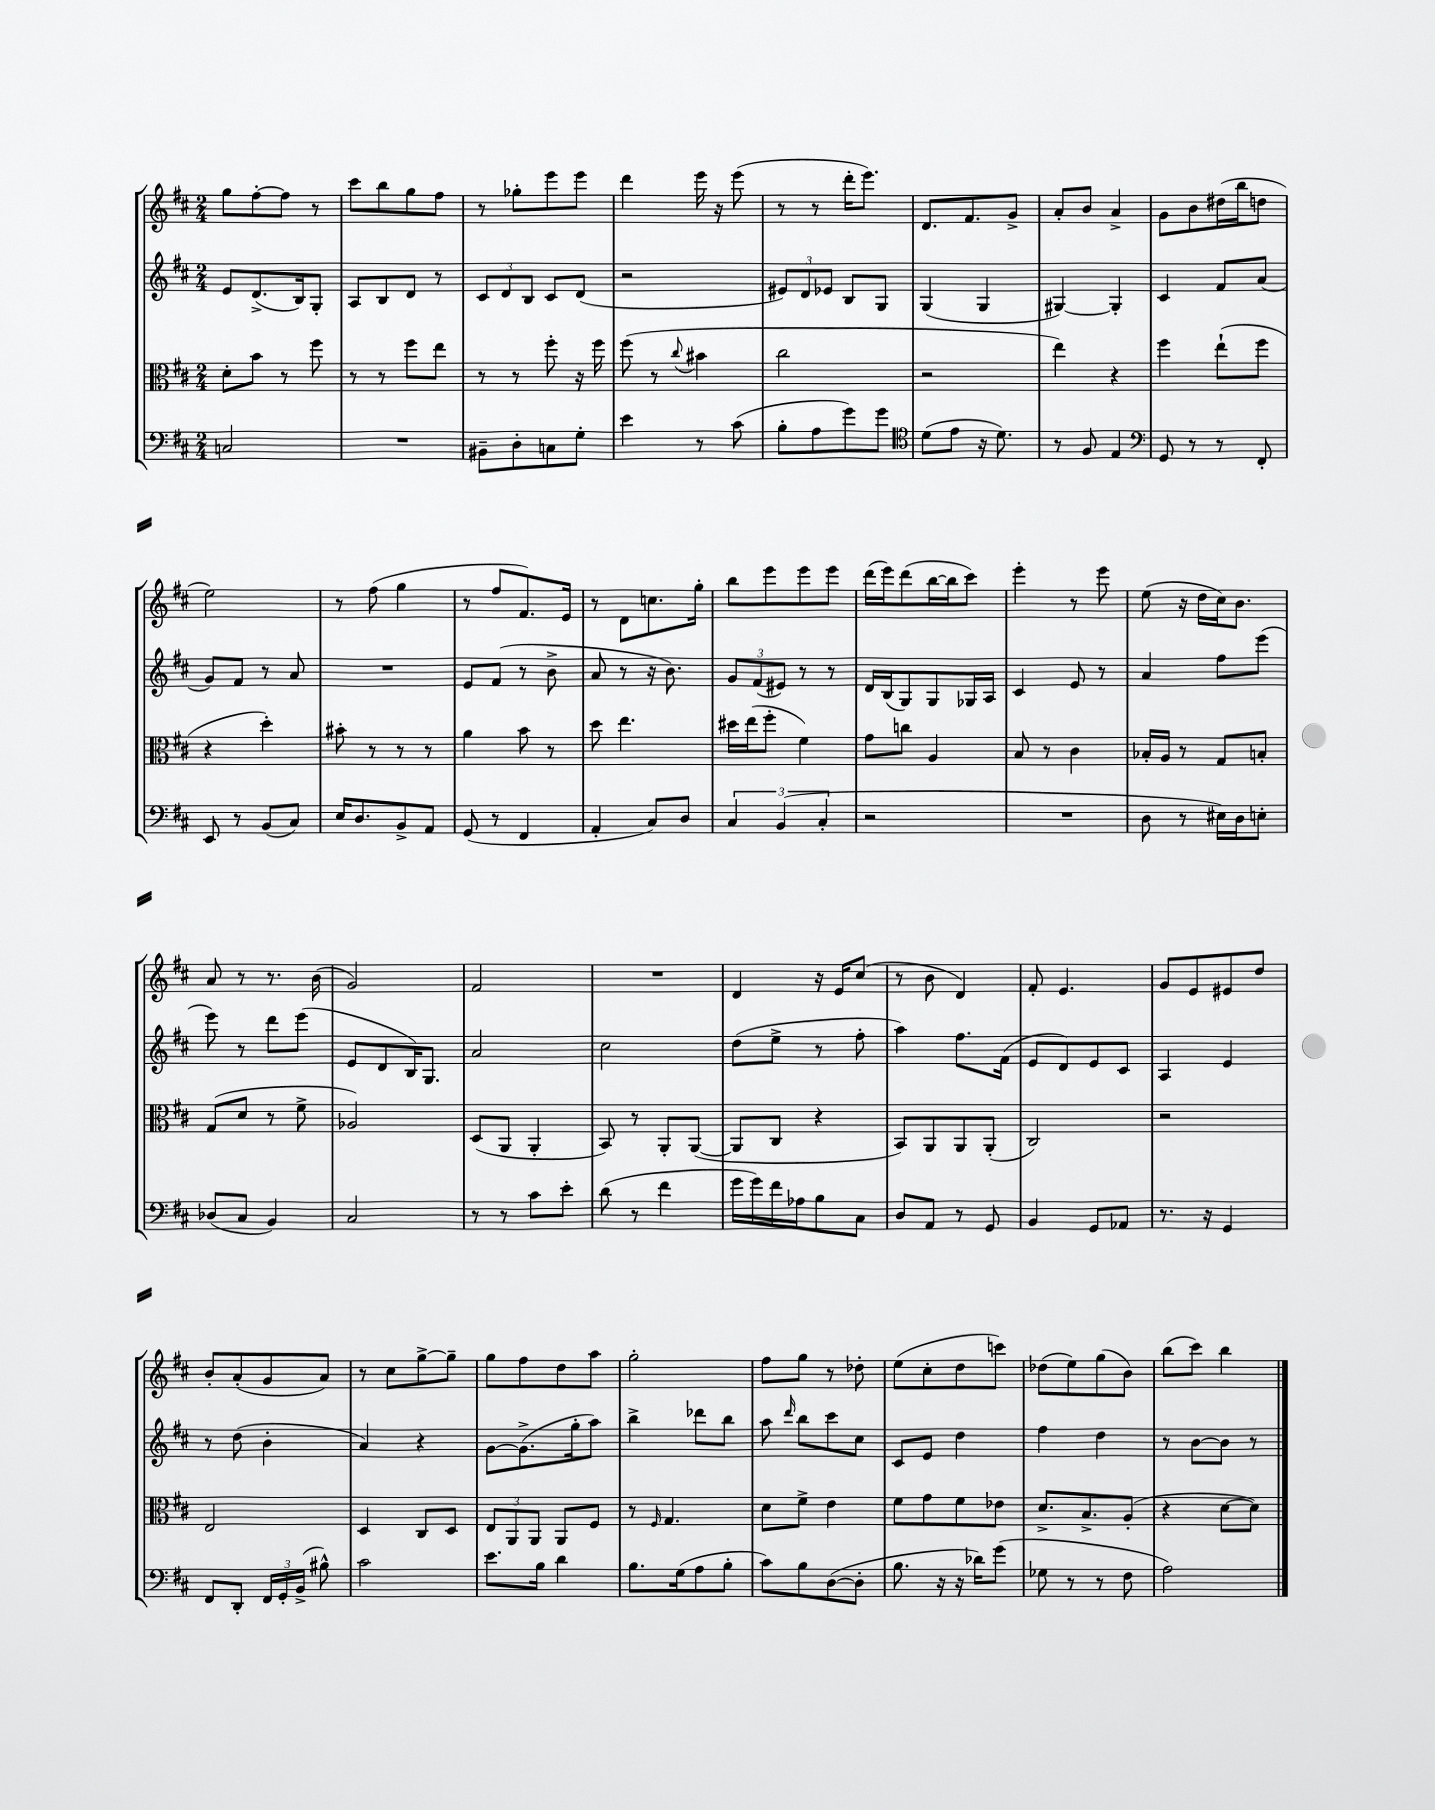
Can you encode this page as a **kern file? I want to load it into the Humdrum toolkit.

**kern	**kern	**kern	**kern
*staff4	*staff3	*staff2	*staff1
*clefF4	*clefC3	*clefG2	*clefG2
*k[f#c#]	*k[f#c#]	*k[f#c#]	*k[f#c#]
*M2/4	*M2/4	*M2/4	*M2/4
2C	8d'	8e	8gg
.	8b	(8.d^	[8ff#'
.	8r	.	8ff#]
.	.	16B)	.
.	8ff#	8G'	8r
=	=	=	=
2r	8r	8A	8ccc#
.	8r	8B	8bb
.	8ff#	8d	8gg
.	8ee	8r	8ff#
=	=	=	=
8BB#~	8r	12c#	8r
.	.	12d	.
8D'	8r	.	8gg-'
.	.	12B	.
8C	8ff#'	8c#	8eee
8G'	16r	(8d	8eee
.	16ff#	.	.
=	=	=	=
4e	(8ff#	2r	4ddd
.	8r	.	.
.	8qqcc#	.	.
8r	4b#	.	16eee
.	.	.	16r
(8c#	.	.	(8eee
=	=	=	=
8B'	2cc#	12e#)	8r
.	.	12d	.
8A	.	.	8r
.	.	12e-	.
8g)	.	8B	16ddd'
.	.	.	8.eee)
8g	.	8G	.
=	=	=	=
*clefC4	*	*	*
(8d	2r	(4G	8.d
8e	.	.	.
.	.	.	8.f#
16r	.	4G	.
8.d)	.	.	.
.	.	.	8g^
=	=	=	=
8r	4ee)	[4G#)	8a'
8F#	.	.	8b
4E	4r	4G#']	4a^
=	=	=	=
*clefF4	*	*	*
8GG	4ff#	4c#	8g
8r	.	.	8b
8r	(8ee`	8f#	(16dd#
.	.	.	16bb
8FF#'	8ff#	(8a	8dd
=	=	=	=
8EE	4r	8g)	2ee)
8r	.	8f#	.
(8BB	4dd')	8r	.
8C#)	.	8a	.
=	=	=	=
16E	8b#'	2r	8r
8.D	.	.	.
.	8r	.	(8ff#
8BB^	8r	.	4gg
8AA	8r	.	.
=	=	=	=
(8GG	4a	8e	8r
8r	.	(8f#	8ff#
4FF#	8b	8r	8.f#)
.	8r	8b^	.
.	.	.	16e
=	=	=	=
4AA'	8dd	8a	8r
.	4.ee	8r	8d
8C#)	.	16r	8.cc
.	.	8.b)	.
8D	.	.	.
.	.	.	16gg'
=	=	=	=
6C#	16dd#	12g	8bb
.	(16ee	.	.
.	.	(12f#	.
.	8ff#'	.	8eee
(6BB	.	12e#)	.
.	4f#)	8r	8eee
6C#'	.	.	.
.	.	8r	8eee
=	=	=	=
2r	8g	16d	(16ddd
.	.	(16B	16eee)
.	8cc	8G)	(8ddd
.	4A	8G	[16bb
.	.	.	16bb]
.	.	16G-	8ccc#)
.	.	16A	.
=	=	=	=
2r	8B	4c#	4eee'
.	8r	.	.
.	4c#	8e	8r
.	.	8r	8eee
=	=	=	=
8D	16B-'	4a	(8ee
.	16A	.	.
8r	8r	.	16r
.	.	.	16dd
16E#)	8G	8ff#	16cc#)
16D	.	.	8.b
8E'	8B'	(8eee	.
=	=	=	=
(8D-	(8G	8eee)	8a
8C#	8d	8r	8r
4BB)	8r	8ddd	8.r
.	8f#^	(8eee	.
.	.	.	(16b
=	=	=	=
2C#	2A-)	8e	2g)
.	.	8d	.
.	.	16B)	.
.	.	8.G	.
=	=	=	=
8r	(8D	2a	2f#
8r	8AA	.	.
8c#	4AA'	.	.
8e'	.	.	.
=	=	=	=
(8d	8BB)	2cc#	2r
8r	8r	.	.
4f#	8AA'	.	.
.	([8AA	.	.
=	=	=	=
16g	8AA]	(8dd	4d
16g)	.	.	.
16f#	8C#	8ee^	.
16A-	.	.	.
8B	4r	8r	16r
.	.	.	16e
8C#	.	8ff#'	(8cc#
=	=	=	=
8D	8BB)	4aa)	8r
8AA	8AA	.	8b
8r	8AA	8.ff#	4d)
8GG	(8AA'	.	.
.	.	(16f#	.
=	=	=	=
4BB	2C#)	8e	8f#'
.	.	8d)	4.e
8GG	.	8e	.
8AA-	.	8c#	.
=	=	=	=
8.r	2r	4A	8g
.	.	.	8e
16r	.	.	.
4GG	.	4e	8e#
.	.	.	8dd
=	=	=	=
8FF#	2E	8r	8b'
8DD'	.	(8dd	(8a'
24FF#	.	4b'	8g
24GG'	.	.	.
(24BB^	.	.	.
8B#^^)	.	.	8a)
=	=	=	=
2c#	4D	4a)	8r
.	.	.	8cc#
.	8C#	4r	[8gg^
.	8D	.	8gg~]
=	=	=	=
8.e	12E	[8g	8gg
.	12AA	.	.
.	.	(8.g^]	8ff#
.	12AA	.	.
16B	.	.	.
4d	8AA	.	8dd
.	.	16gg'	.
.	8F#	8aa)	8aa
=	=	=	=
8.B	8r	4bb^	2gg'
.	16qqF#	.	.
.	4.G	.	.
(16G	.	.	.
8A	.	8ddd-	.
8B'	.	8bb	.
=	=	=	=
8c#)	8d	8aa	8ff#
.	.	16qqddd	.
8B	8f#^	8bb	8gg
([8D	4e	8ccc#	8r
8D']	.	8cc#	8dd-'
=	=	=	=
8.B	8f#	8c#	(8ee
.	8g	8e	8cc#'
16r	.	.	.
16r	8f#	4dd	8dd
16d-)	.	.	.
(8g	8e-	.	8ccc)
=	=	=	=
8G-	8.d^	4ff#	(8dd-
8r	.	.	8ee)
.	8.B^	.	.
8r	.	4dd	(8gg
8F#	(8A'	.	8b)
=	=	=	=
2A)	4r	8r	(8bb
.	.	[8b	8ccc#)
.	[8d	8b]	4bb
.	8d])	8r	.
==	==	==	==
*-	*-	*-	*-
